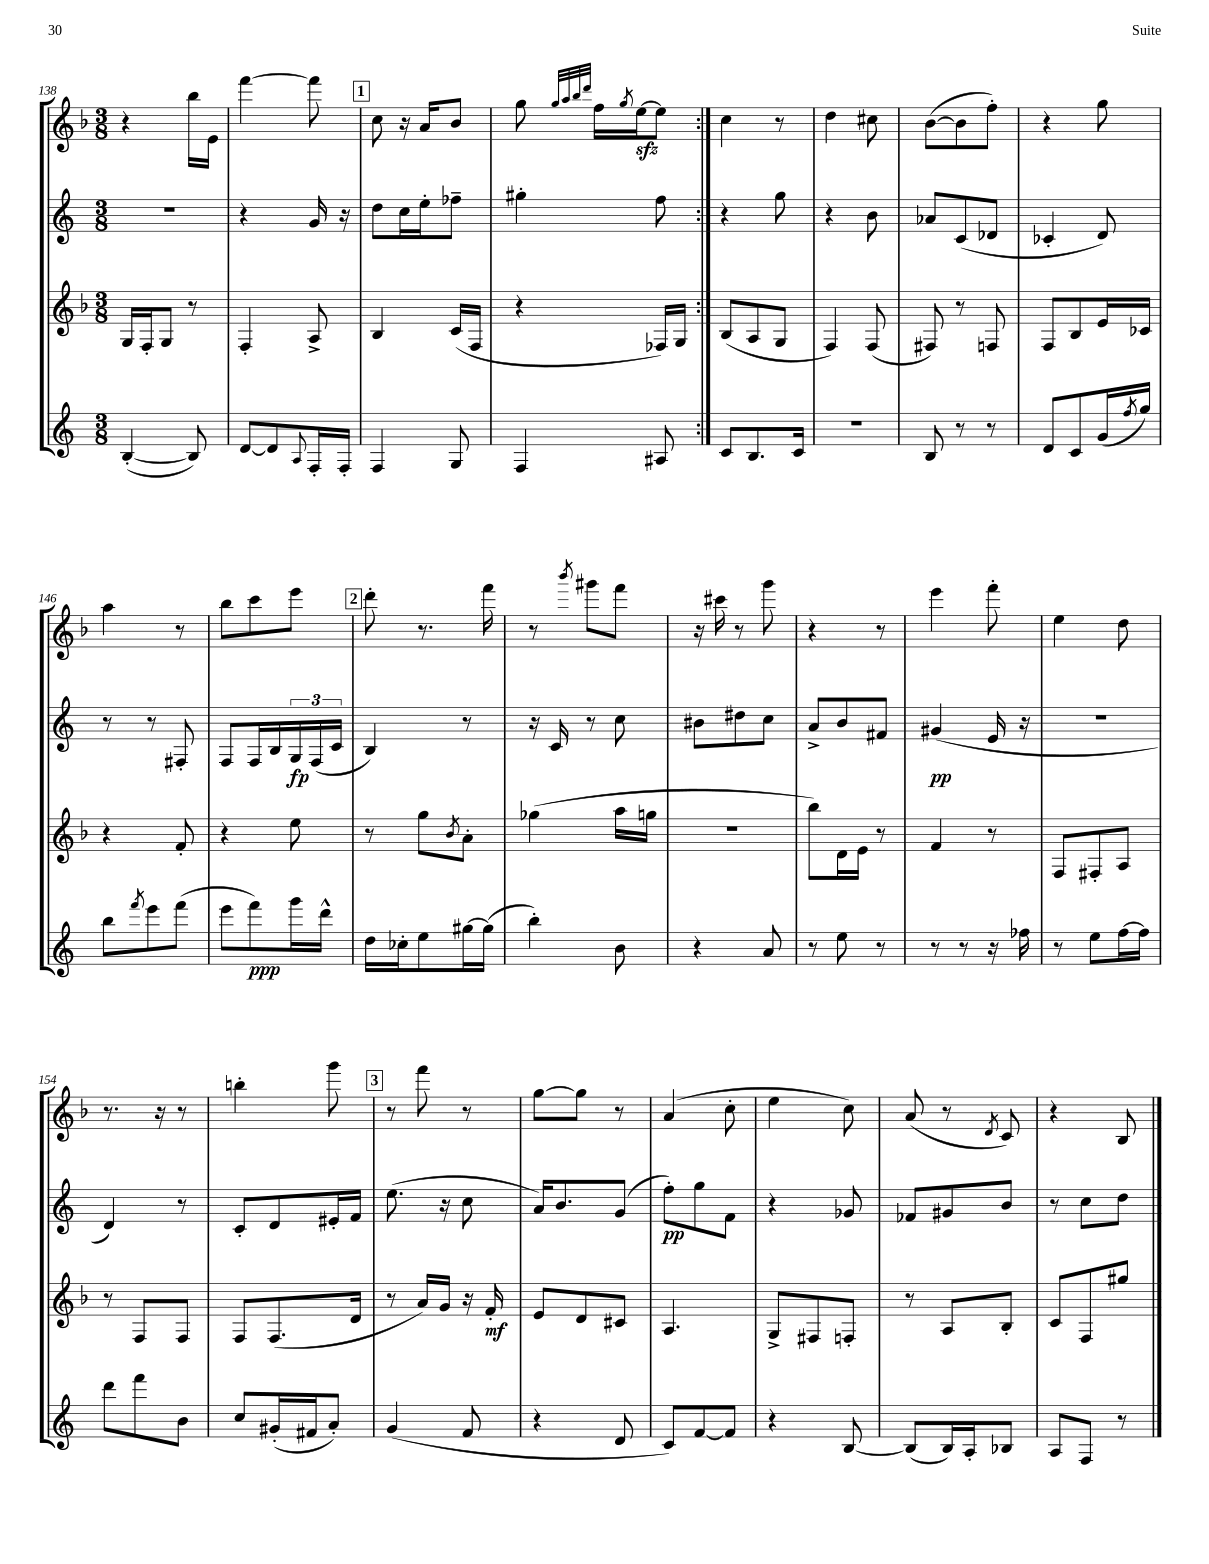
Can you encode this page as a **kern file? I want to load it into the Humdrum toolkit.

**kern	**dynam	**kern	**dynam	**kern	**dynam	**kern
*part4	*part4	*part3	*part3	*part2	*part2	*part1
*staff4	*staff4	*staff3	*staff3	*staff2	*staff2	*staff1
*clefG2	*	*clefG2	*	*clefG2	*	*clefG2
*k[]	*	*k[b-]	*	*k[]	*	*k[b-]
*M3/8	*	*M3/8	*	*M3/8	*	*M3/8
=138	=138	=138	=138	=138	=138	=138
([4B'/	.	16G/LL	.	4.r	.	4r
.	.	16F'/J	.	.	.	.
.	.	8G/J	.	.	.	.
8B/])	.	8r	.	.	.	16bb-\LL
.	.	.	.	.	.	16e\JJ
=139	=139	=139	=139	=139	=139	=139
[8d/L	.	4F'/	.	4r	.	[4fff\
8d/]	.	.	.	.	.	.
8qqA/	.	.	.	.	.	.
16F'/L	.	8A^/	.	16g/	.	8fff\]
16F'/JJ	.	.	.	16r	.	.
!!LO:REH:place=s1:t=1
=140	=140	=140	=140	=140	=140	=140
4F/	.	4B-/	.	8dd\L	.	8cc\
.	.	.	.	16cc\L	.	16r
.	.	.	.	16ee'\J	.	16a/KL
8G/	.	(16c/LL	.	8ff-X~\J	.	8b-/J
.	.	16F/JJ	.	.	.	.
=141	=141	=141	=141	=141	=141	=141
4F/	.	4r	.	4gg#X'\	.	8gg\
.	.	.	.	.	.	32qqgg/LLL
.	.	.	.	.	.	32qqaa/
.	.	.	.	.	.	32qqbb-/
.	.	.	.	.	.	32qqddd/JJJ
.	.	.	.	.	.	16ff\LL
.	.	.	.	.	.	8qgg/
.	.	.	.	.	.	[16eezz\J
8A#X/	.	16F-X/LL)	.	8ff\	.	8ee\J]
.	.	16G/JJ	.	.	.	.
=142:|!	=142:|!	=142:|!	=142:|!	=142:|!	=142:|!	=142:|!
8c/L	.	(8B-/L	.	4r	.	4cc\
8.B/	.	8A/	.	.	.	.
.	.	8G/J	.	8gg\	.	8r
16c/Jk	.	.	.	.	.	.
=143	=143	=143	=143	=143	=143	=143
4.r	.	4F/)	.	4r	.	4dd\
.	.	(8F/	.	8b\	.	8cc#X\
=144	=144	=144	=144	=144	=144	=144
8B/	.	8F#X/)	.	8a-X/L	.	([8b-\L
8r	.	8r	.	(8c/	.	8b-\]
8r	.	8Fn/	.	8d-X/J	.	8ff'\J)
=145	=145	=145	=145	=145	=145	=145
8d/L	.	8F/L	.	4c-X'/	.	4r
8c/	.	8B-/	.	.	.	.
(16g/L	.	16e/L	.	8d/)	.	8gg\
8qff/	.	.	.	.	.	.
16gg/JJ)	.	16c-X/JJ	.	.	.	.
!!LO:LB:g=z
=146	=146	=146	=146	=146	=146	=146
8bb\L	.	4r	.	8r	.	4aa\
8qfff/	.	.	.	.	.	.
8eee\	.	.	.	8r	.	.
(8fff\J	.	8f'/	.	8F#X'/	.	8r
=147	=147	=147	=147	=147	=147	=147
8eee\L	.	4r	.	8F/L	.	8bb-\L
8fff\)	ppp	.	.	16F/L	.	8ccc\
.	.	.	.	16B/	.	.
16ggg\L	.	8ee\	.	24G/	fp	8eee\J
.	.	.	.	(24F/	.	.
16ddd^^\JJ	.	.	.	.	.	.
.	.	.	.	24c/JJ	.	.
!!LO:REH:place=s1:t=2
=148	=148	=148	=148	=148	=148	=148
16dd\LL	.	8r	.	4B/)	.	8ddd'\
16cc-X'\J	.	.	.	.	.	.
8ee\	.	8gg\L	.	.	.	8.r
.	.	8qb-/	.	.	.	.
[16gg#X\L	.	8a'\J	.	8r	.	.
(16gg#\JJ]	.	.	.	.	.	16fff\
=149	=149	=149	=149	=149	=149	=149
4bb'\)	.	(4gg-X\	.	16r	.	8r
.	.	.	.	16c/	.	.
.	.	.	.	.	.	8qbbb-/
.	.	.	.	8r	.	8ggg#X\L
8b\	.	16aa\LL	.	8cc\	.	8fff\J
.	.	16ggn\JJ	.	.	.	.
=150	=150	=150	=150	=150	=150	=150
4r	.	4.r	.	8b#X\L	.	16r
.	.	.	.	.	.	16ccc#X\
.	.	.	.	8dd#X\	.	8r
8a/	.	.	.	8cc\J	.	8ggg\
=151	=151	=151	=151	=151	=151	=151
8r	.	8bb-\L)	.	8a^/L	.	4r
8ee\	.	16d\L	.	8b/	.	.
.	.	16e\JJ	.	.	.	.
8r	.	8r	.	8f#X/J	.	8r
=152	=152	=152	=152	=152	=152	=152
8r	.	4f/	.	(4g#X/	pp	4eee\
8r	.	.	.	.	.	.
16r	.	8r	.	16e/	.	8fff'\
16ff-X\	.	.	.	16r	.	.
=153	=153	=153	=153	=153	=153	=153
8r	.	8F/L	.	4.r	.	4ee\
8ee\L	.	8F#X'/	.	.	.	.
[16ff\L	.	8A/J	.	.	.	8dd\
16ff\JJ]	.	.	.	.	.	.
!!LO:LB:g=z
=154	=154	=154	=154	=154	=154	=154
8ddd\L	.	8r	.	4d/)	.	8.r
8fff\	.	8F/L	.	.	.	.
.	.	.	.	.	.	16r
8b\J	.	8F/J	.	8r	.	8r
=155	=155	=155	=155	=155	=155	=155
8cc/L	.	8F/L	.	8c'/L	.	4bbn'\
(16g#X'/L	.	(8.F/	.	8d/	.	.
16f#X/J	.	.	.	.	.	.
8a'/J)	.	.	.	16e#X'/L	.	8ggg\
.	.	16d/Jk	.	16f/JJ	.	.
!!LO:REH:place=s1:t=3
=156	=156	=156	=156	=156	=156	=156
(4g/	.	8r	.	(8.ee\	.	8r
.	.	16a/LL)	.	.	.	8fff\
.	.	16g/JJ	.	16r	.	.
8f/	.	16r	.	8cc\	.	8r
.	.	16f'/	mf	.	.	.
=157	=157	=157	=157	=157	=157	=157
4r	.	8e/L	.	16a/KL)	.	[8gg\L
.	.	.	.	8.b/	.	.
.	.	8d/	.	.	.	8gg\J]
8d/	.	8c#X/J	.	(8g/J	.	8r
=158	=158	=158	=158	=158	=158	=158
8c/L)	.	4.A/	.	8ff'\L)	pp	(4a/
[8f/	.	.	.	8gg\	.	.
8f/J]	.	.	.	8f\J	.	8cc'\
=159	=159	=159	=159	=159	=159	=159
4r	.	8G^/L	.	4r	.	4ee\
.	.	8F#X/	.	.	.	.
[8B/	.	8Fn'/J	.	8g-X/	.	8cc\)
=160	=160	=160	=160	=160	=160	=160
(8B/L]	.	8r	.	8f-X/L	.	(8a/
16B/L)	.	8A/L	.	8g#X/	.	8r
16A'/J	.	.	.	.	.	.
.	.	.	.	.	.	8qd/
8B-X/J	.	8B-'/J	.	8b/J	.	8c/)
=161	=161	=161	=161	=161	=161	=161
8A/L	.	8c/L	.	8r	.	4r
8F/J	.	8F/	.	8cc\L	.	.
8r	.	8gg#X/J	.	8dd\J	.	8B-/
==	==	==	==	==	==	==
*-	*-	*-	*-	*-	*-	*-
